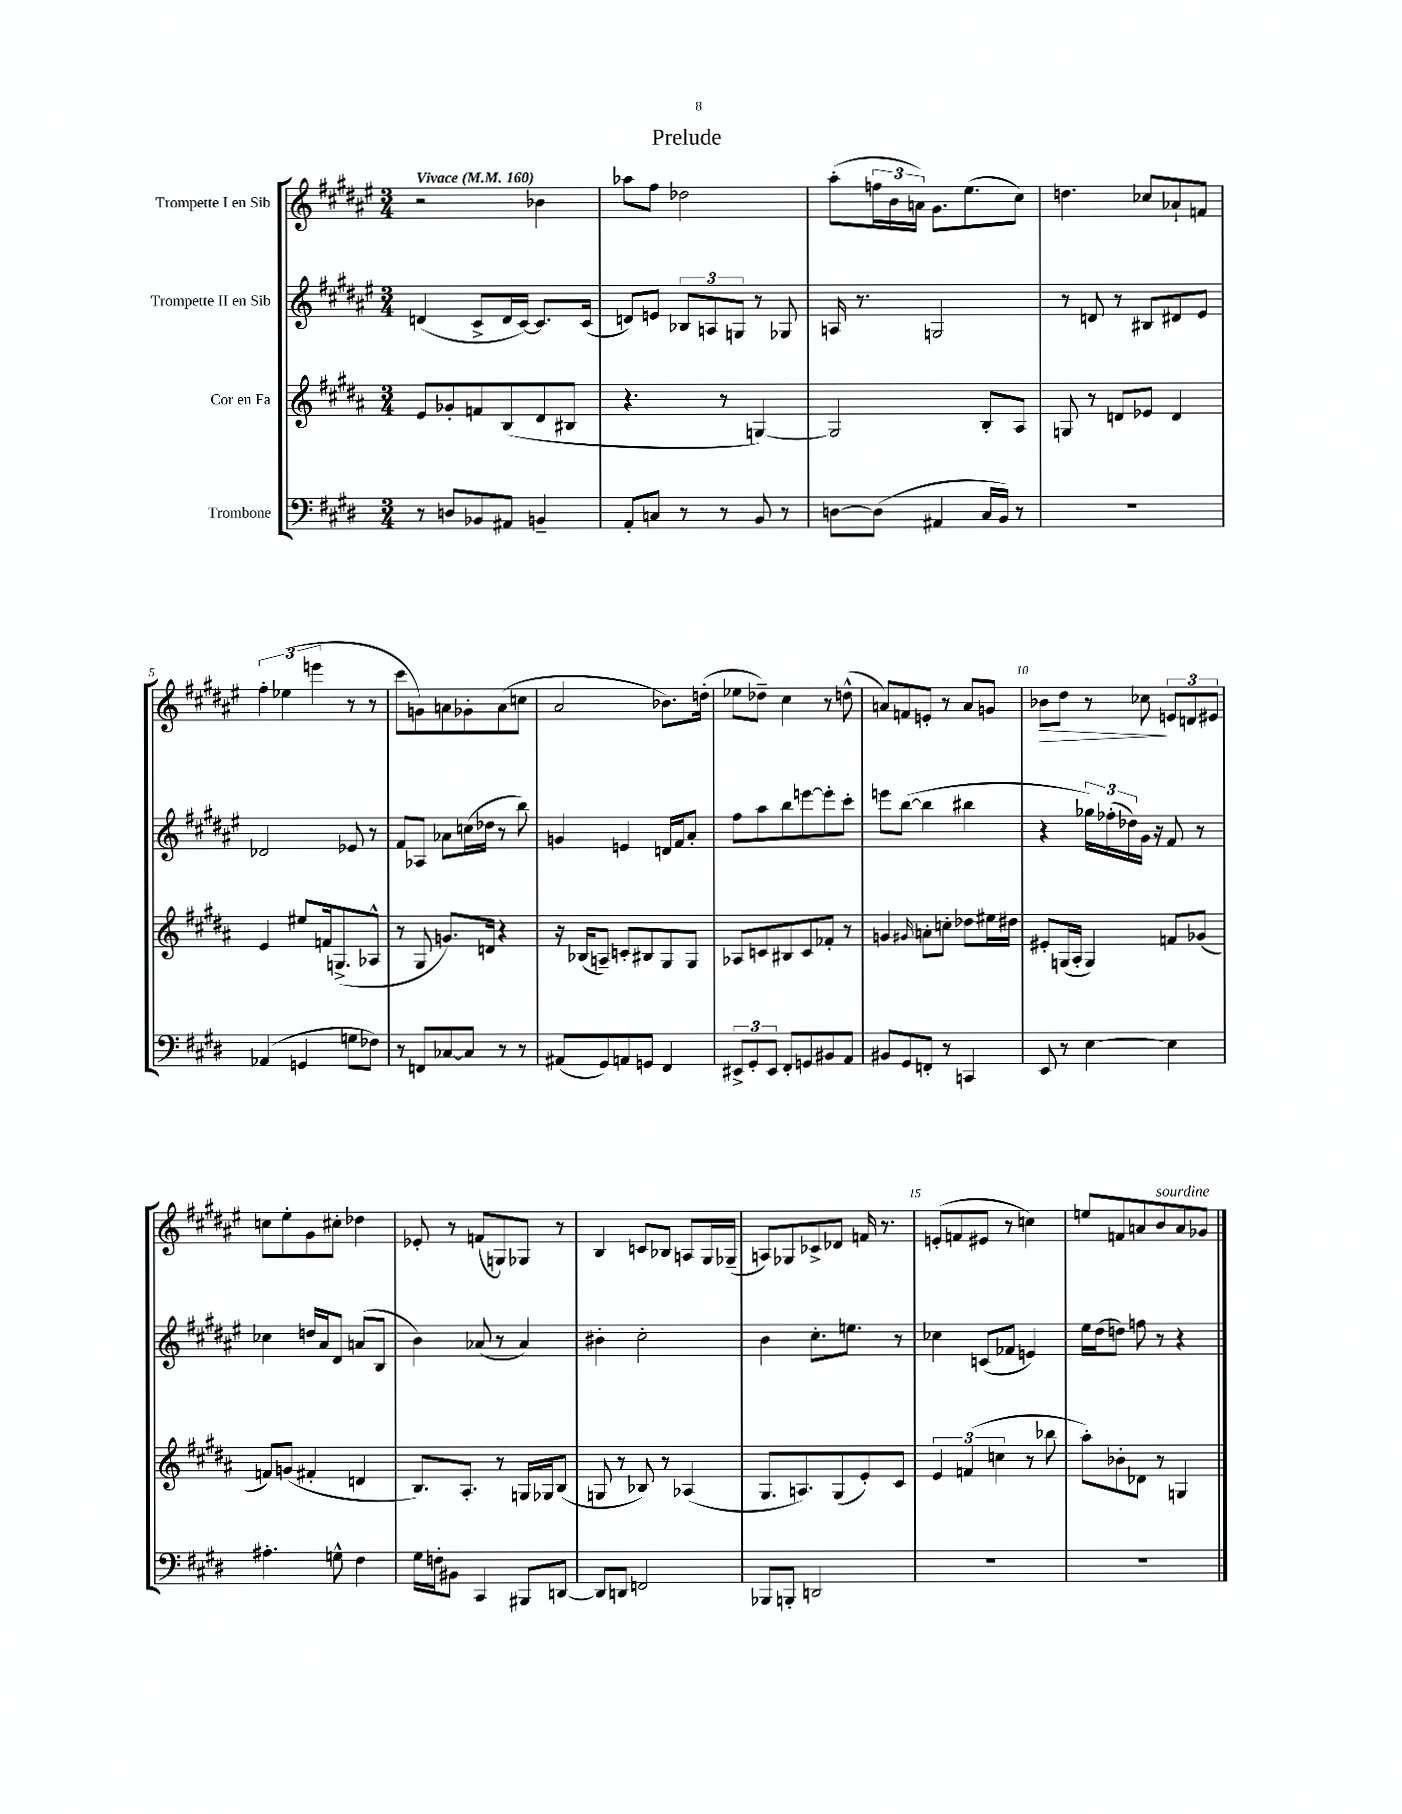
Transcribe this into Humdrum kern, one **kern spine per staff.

**kern	**kern	**kern	**kern
*staff4	*staff3	*staff2	*staff1
*clefF4	*clefG2	*clefG2	*clefG2
*k[f#c#g#d#]	*k[f#c#g#d#a#]	*k[f#c#g#d#a#e#]	*k[f#c#g#d#a#e#]
*M3/4	*M3/4	*M3/4	*M3/4
*MM160	*MM160	*MM160	*MM160
8r	8e/L	(4d/	2r
8D/L	8g-'/	.	.
8BB-/	8f/	8c#^/L	.
8AA#/J	(8B/	16d/L	.
.	.	[16c#/JJ)	.
4BB~/	8d#/	8.c#/]L	4b-\
.	8B#/J	.	.
.	.	(16c#/Jk	.
=	=	=	=
8AA'/L	4.r	8d/L)	8aa-\L
8C/J	.	8e/J	8ff#\J
8r	.	12B-/L	2dd-\
.	.	12A/	.
8r	8r	.	.
.	.	12G/J	.
8BB/	[4G/)	8r	.
8r	.	8G-/	.
=	=	=	=
[8D\L	2G/]	16A/	(8aa#'\L
.	.	8.r	.
(8D\]J	.	.	24ff\L
.	.	.	24b\
.	.	.	24a\JJ)
4AA#/	.	2G/	8.g#\L
.	.	.	(8.ee#\
16C#/LL	8B'/L	.	.
16BB/JJ)	.	.	.
8r	8A#/J	.	8cc#\J)
=	=	=	=
2.r	8G/	8r	4.dd\
.	8r	8d/	.
.	8d/L	8r	.
.	8e-/J	8B#/L	8cc-/L
.	4d/	8d#/	8a-`/
.	.	8e#/J	8f/J
=	=	=	=
(4AA-/	4e/	2d-/	6ff#'\
.	.	.	(6ee-\
4GG/	8ee#/L	.	.
.	.	.	6eee\
.	16f/k	.	.
.	(8.G^/	.	.
8G\L	.	8e-/	8r
8F-\J)	8A-^^/J	8r	8r
=	=	=	=
8r	8r	8f#/L	8ccc#\L
8FF/L	8G#/	8A-/J	8g\)
[8C-/	8.g/L)	8a-\L	8a\
8C-/]J	.	(16cc\L	8g-'\
.	16d/Jk	16dd-\JJ	.
8r	4r	8r	(8a\
8r	.	8bb\)	8cc\J
=	=	=	=
(8AA#/L	16r	4g/	2a#/
.	(16B-/LK	.	.
8GG#/)	8A~/J)	.	.
8AA/	8c'/L	4e/	.
8GG/J	8B#/	.	.
4FF#/	8G#/	16d/LL	8.b-\L)
.	.	16f#/J	.
.	8G#/J	8a#'/J	.
.	.	.	(16dd'\Jk
=	=	=	=
12EE#^/L	8A-/L	8ff#\L	8ee-\L
12GG#'/	.	.	.
.	8c/	8aa#\	8dd-~\J)
12EE#/J	.	.	.
8FF#'/L	8B#/	8bb\	4cc#\
8GG/	8c/	[8eee\	.
8BB#/	8f-'/J	8eee'\]	8r
8AA/J	8r	8ccc#'\J	(8dd^^\
=	=	=	=
8BB#/L	4g/	8eee\L	8a/L)
8GG#/	.	([8bb\J	8f/
.	16qqg#/	.	.
8FF'/J	8a'\L	4bb\]	8e'/J
8r	8cc'\J	.	8r
4CC/	8dd-\L	4bb#\	8a/L
.	16ee#\L	.	8g/J
.	16dd#\JJ	.	.
=	=	=	=
8EE/	8e#'/L	4r	8b-\L
8r	(16G/L	.	8dd#\J
.	16A#'/JJ	.	.
[4E\	4G/)	24gg-\LL)	8r
.	.	(24ff-'\	.
.	.	24dd-\)	.
.	.	16g#\JJ	8cc-\
.	.	16r	.
4E\]	8f/L	8f#/	12e/L
.	.	.	12d/
.	(8g-/J	8r	.
.	.	.	12e#/J
=	=	=	=
4.A#'\	8f/L)	4cc-\	8cc\L
.	(8g/J	.	8ee#'\
.	4f#'/	16dd/LL	8g#\
.	.	16a#/J	.
8G^^\	.	8d#/J	8cc#'\J
4F#\	4d/	(8a/L	4dd-\
.	.	8B/J	.
=	=	=	=
16G#\LL	8.B/L)	4b\)	8e-'/
16F'\J	.	.	.
8BB#\J	.	.	8r
.	8.A#'/J	.	.
4CC#/	.	(8a-/	(8f/L
.	8r	8r	8G/)
8BBB#/L	16G/LL	4a-/)	8G-/J
.	16G-/J	.	.
[8DD/J	(8B/J	.	8r
=	=	=	=
8DD/]L	8G/	4b#'\	4B/
8DD/J	8r	.	.
2FF/	8B-/)	2cc#'\	8c/L
.	8r	.	8B-/J
.	(4A-/	.	8A/L
.	.	.	16G#/L
.	.	.	(16G-~/JJ
=	=	=	=
8BBB-/L	8.G#/L	4b\	8A/L)
8BBB'/J	.	.	8G-/
.	8.A/)	.	.
2DD/	.	8.cc#'\L	8c-^/
.	(8G#/	.	8d-/J
.	.	8.ee\J	.
.	8e'/)	.	16f/
.	.	.	8.r
.	8c#/J	8r	.
=	=	=	=
2.r	6e/	4cc-\	(8e'/L
.	.	.	8f/
.	(6f/	.	.
.	.	(8c/L	8e#/J
.	6cc\	.	.
.	.	8f-/J	8r
.	8r	4e/)	4cc\)
.	8bb-\	.	.
=	=	=	=
2.r	8aa#'\L)	16ee#\LL	8ee/L
.	.	(16dd#\J	.
.	8b-'\	8dd\J)	8f/
.	8d-\J	8ff\	8a/
.	8r	8r	8b/
.	4G/	4r	8a/
.	.	.	8g-/J
==	==	==	==
*-	*-	*-	*-
